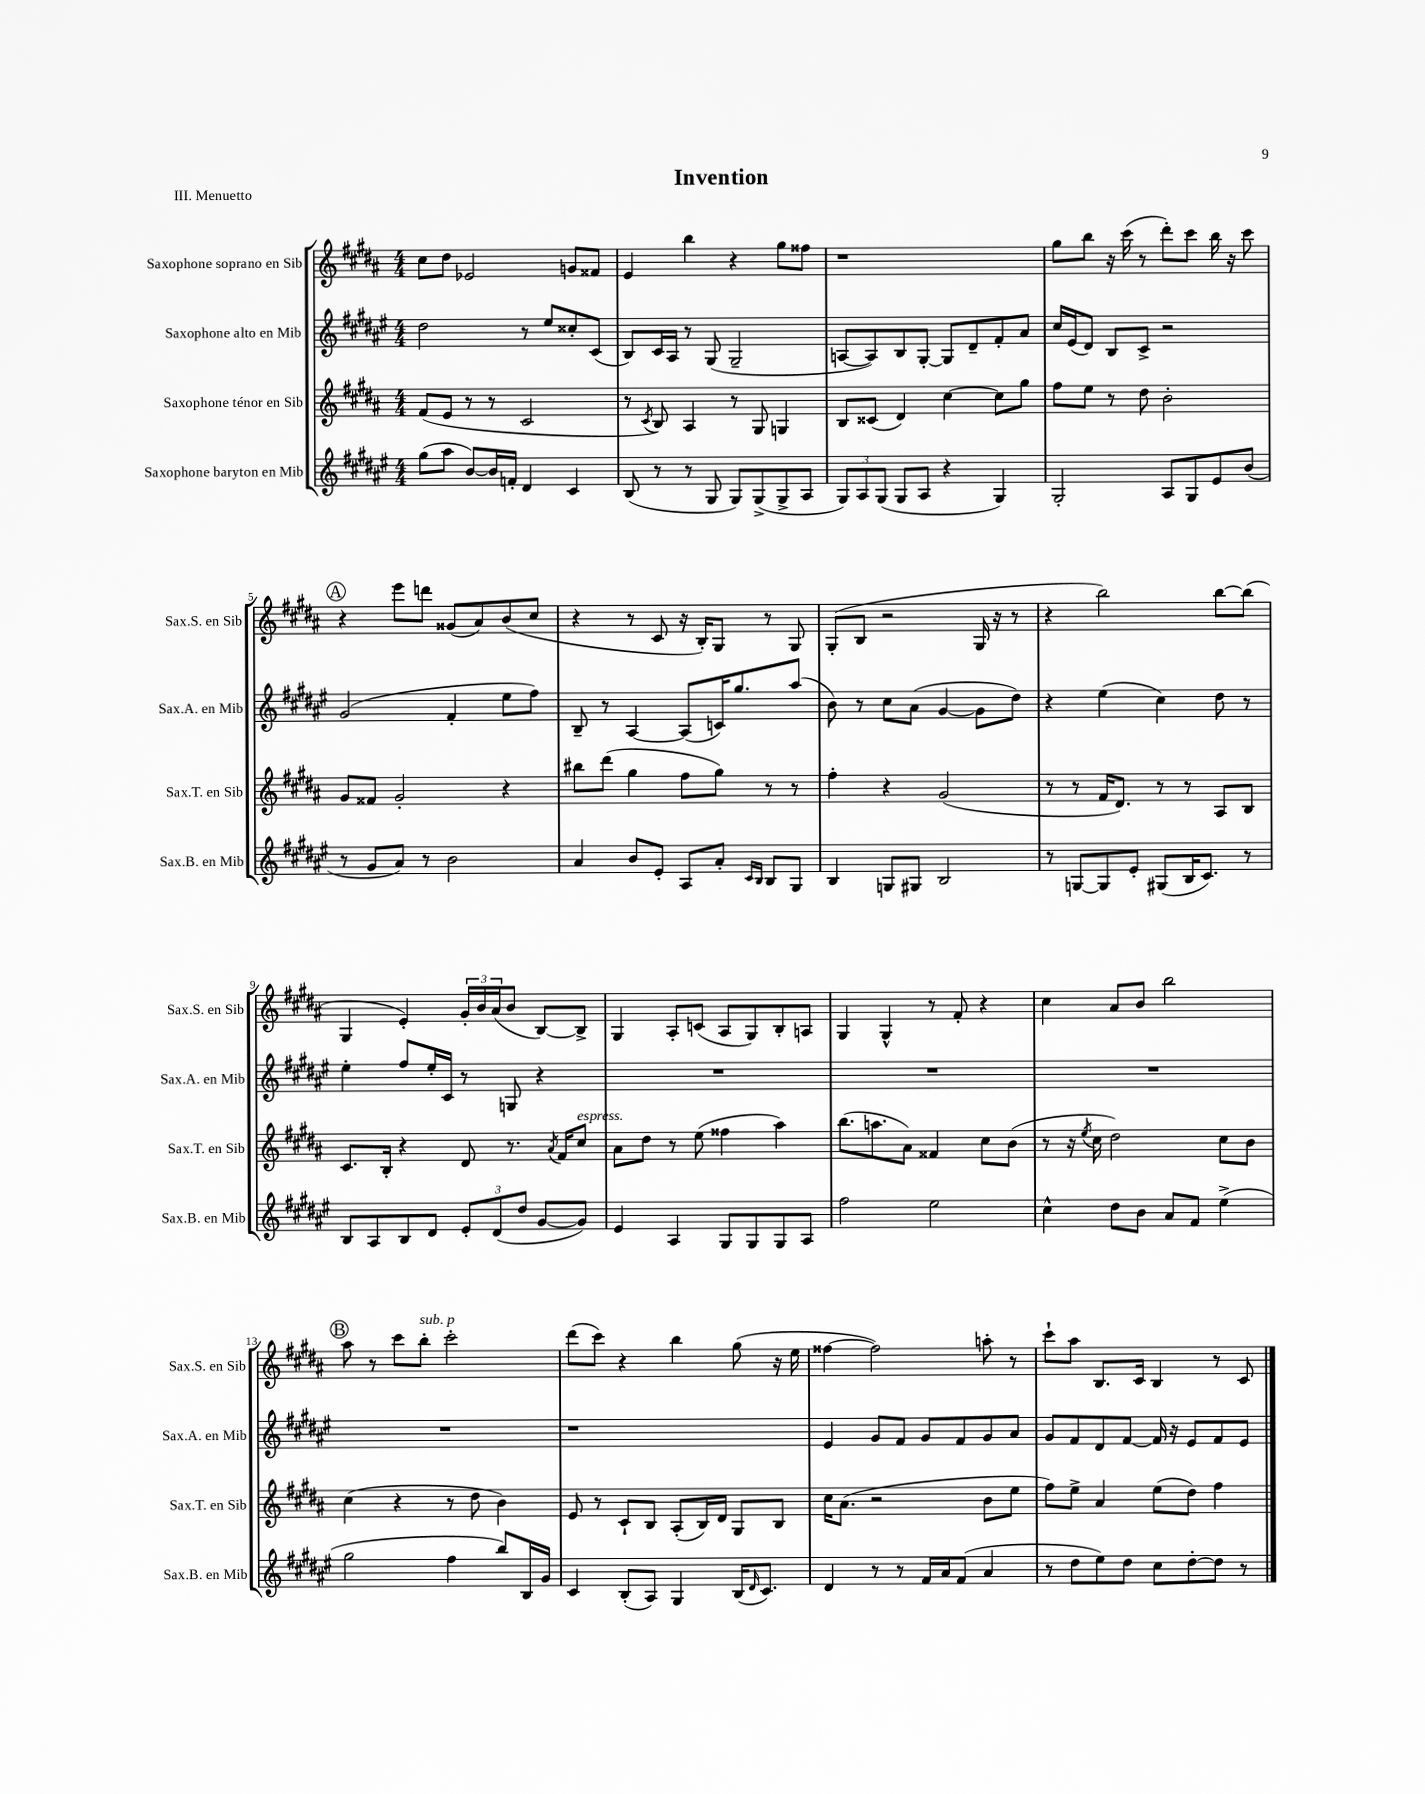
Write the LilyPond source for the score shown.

\header { title = "Invention" piece = "III. Menuetto" }
<<
\new StaffGroup <<
\new Staff = "s0" \with { instrumentName = "Saxophone soprano en Sib" shortInstrumentName = "Sax.S. en Sib" } {
    \clef treble \key b \major \numericTimeSignature \time 4/4
    cis''8 dis''8 ees'2 g'8 fisis'8 |
    e'4 b''4 r4 gis''8 fisis''8 |
    r1 |
    gis''8 b''8 r16 cis'''16( r8 dis'''8-.) cis'''8 b''16 r16 cis'''8 |
    \mark \markup { \circle "A" } r4 e'''8 d'''8 gisis'8( ais'8) b'8( cis''8 |
    r4 r8 cis'8 r16 b16-.) gis8 r8 gis8 |
    gis8-.( b8 r2 gis16 r16 r8 |
    r4 b''2) b''8~ b''8( |
    gis4 e'4-.) \tuplet 3/2 { gis'16-. b'16 ais'16( } b'8 b8~) b8-> |
    gis4 ais8-. c'8( ais8 gis8) b8-. a8 |
    gis4 gis4-^ r8 fis'8-. r4 |
    cis''4 ais'8 b'8 b''2 |
    \mark \markup { \circle "B" } ais''8 r8 cis'''8 b''8-.^\markup { \italic "sub. p" } cis'''2-. |
    dis'''8( cis'''8) r4 b''4 gis''8( r16 e''16 |
    fisis''4~ fisis''2) a''8-. r8 |
    cis'''8-! ais''8 b8. cis'16 b4 r8 cis'8 \bar "|." |
}
\new Staff = "s1" \with { instrumentName = "Saxophone alto en Mib" shortInstrumentName = "Sax.A. en Mib" } {
    \clef treble \key fis \major \numericTimeSignature \time 4/4
    dis''2 r8 eis''8 cisis''8-. cis'8( |
    b8) cis'16 ais16 r8 gis8( gis2-- |
    a8~ a8) b8 gis8~-. gis8 dis'8-- fis'8-. ais'8 |
    cis''16 eis'16( dis'8) b8 cis'8-> r2 |
    \mark \markup { \circle "A" } gis'2( fis'4-. eis''8 fis''8) |
    b8-- r8 ais4~ ais8( c'16) gis''8. ais''8( |
    b'8) r8 cis''8 ais'8( gis'4~ gis'8 dis''8) |
    r4 eis''4( cis''4) dis''8 r8 |
    eis''4-. fis''8 eis''16-. cis'16 r8 g8 r4 |
    R1 |
    R1 |
    R1 |
    \mark \markup { \circle "B" } R1 |
    r1 |
    eis'4 gis'8 fis'8 gis'8 fis'8 gis'8 ais'8 |
    gis'8 fis'8 dis'8 fis'8~ fis'16 r16 eis'8 fis'8 eis'8 \bar "|." |
}
\new Staff = "s2" \with { instrumentName = "Saxophone ténor en Sib" shortInstrumentName = "Sax.T. en Sib" } {
    \clef treble \key b \major \numericTimeSignature \time 4/4
    fis'8( e'8 r8 r8 cis'2 |
    r8 \acciaccatura { cis'8 } b8) ais4 r8 gis8 g4 |
    b8 cisis'8( dis'4) cis''4~ cis''8 gis''8 |
    fis''8 e''8 r8 dis''8 b'2-. |
    \mark \markup { \circle "A" } gis'8 fisis'8 gis'2-. r4 |
    bis''8 dis'''8( gis''4 fis''8 gis''8) r8 r8 |
    fis''4-. r4 gis'2( |
    r8 r8 fis'16 dis'8.) r8 r8 ais8 b8 |
    cis'8. b16-. r4 dis'8 r8. \acciaccatura { ais'8 } fis'16 cis''8^\markup { \italic "espress." } |
    ais'8 dis''8 r8 e''8( fisis''4 ais''4) |
    b''8.( a''8. ais'8) fisis'4 cis''8 b'8( |
    r8 r16 \acciaccatura { e''8 } cis''16 dis''2) cis''8 b'8 |
    \mark \markup { \circle "B" } cis''4( r4 r8 dis''8 b'4) |
    e'8 r8 cis'8-! b8 ais8-.( b16) dis'16 gis8 b8 |
    cis''16 ais'8.( r2 b'8 e''8 |
    fis''8) e''8-> ais'4 e''8( dis''8) fis''4 \bar "|." |
}
\new Staff = "s3" \with { instrumentName = "Saxophone baryton en Mib" shortInstrumentName = "Sax.B. en Mib" } {
    \clef treble \key fis \major \numericTimeSignature \time 4/4
    gis''8( ais''8 b'8~) b'16 f'16-. dis'4 cis'4 |
    b8( r8 r8 gis8 gis8) gis8->( gis8-> ais8 |
    \tuplet 3/2 { gis8) ais8 gis8( } gis8 ais8 r4 gis4) |
    gis2-. ais8 gis8 eis'8 b'8( |
    \mark \markup { \circle "A" } r8 gis'8 ais'8) r8 b'2 |
    ais'4 b'8 eis'8-. ais8 ais'8-. \grace { cis'16 b16 } b8 gis8 |
    b4 g8 gis8 b2 |
    r8 g8~ g8 eis'8-. gis8( b16 cis'8.) r8 |
    b8 ais8 b8 dis'8 \tuplet 3/2 { eis'8-. dis'8( dis''8 } gis'8~ gis'8) |
    eis'4 ais4 gis8 gis8 gis8 ais8 |
    fis''2 eis''2 |
    cis''4-^ dis''8 b'8 ais'8 fis'8 eis''4->( |
    \mark \markup { \circle "B" } gis''2 fis''4 b''8) b16 gis'16 |
    cis'4 b8-.( ais8) gis4 b16( \grace { dis'16 } cis'8.) |
    dis'4 r8 r8 fis'16 ais'16 fis'8( ais'4 |
    r8 dis''8 eis''8) dis''8 cis''8 dis''8~-. dis''8 r8 \bar "|." |
}
>>
>>
